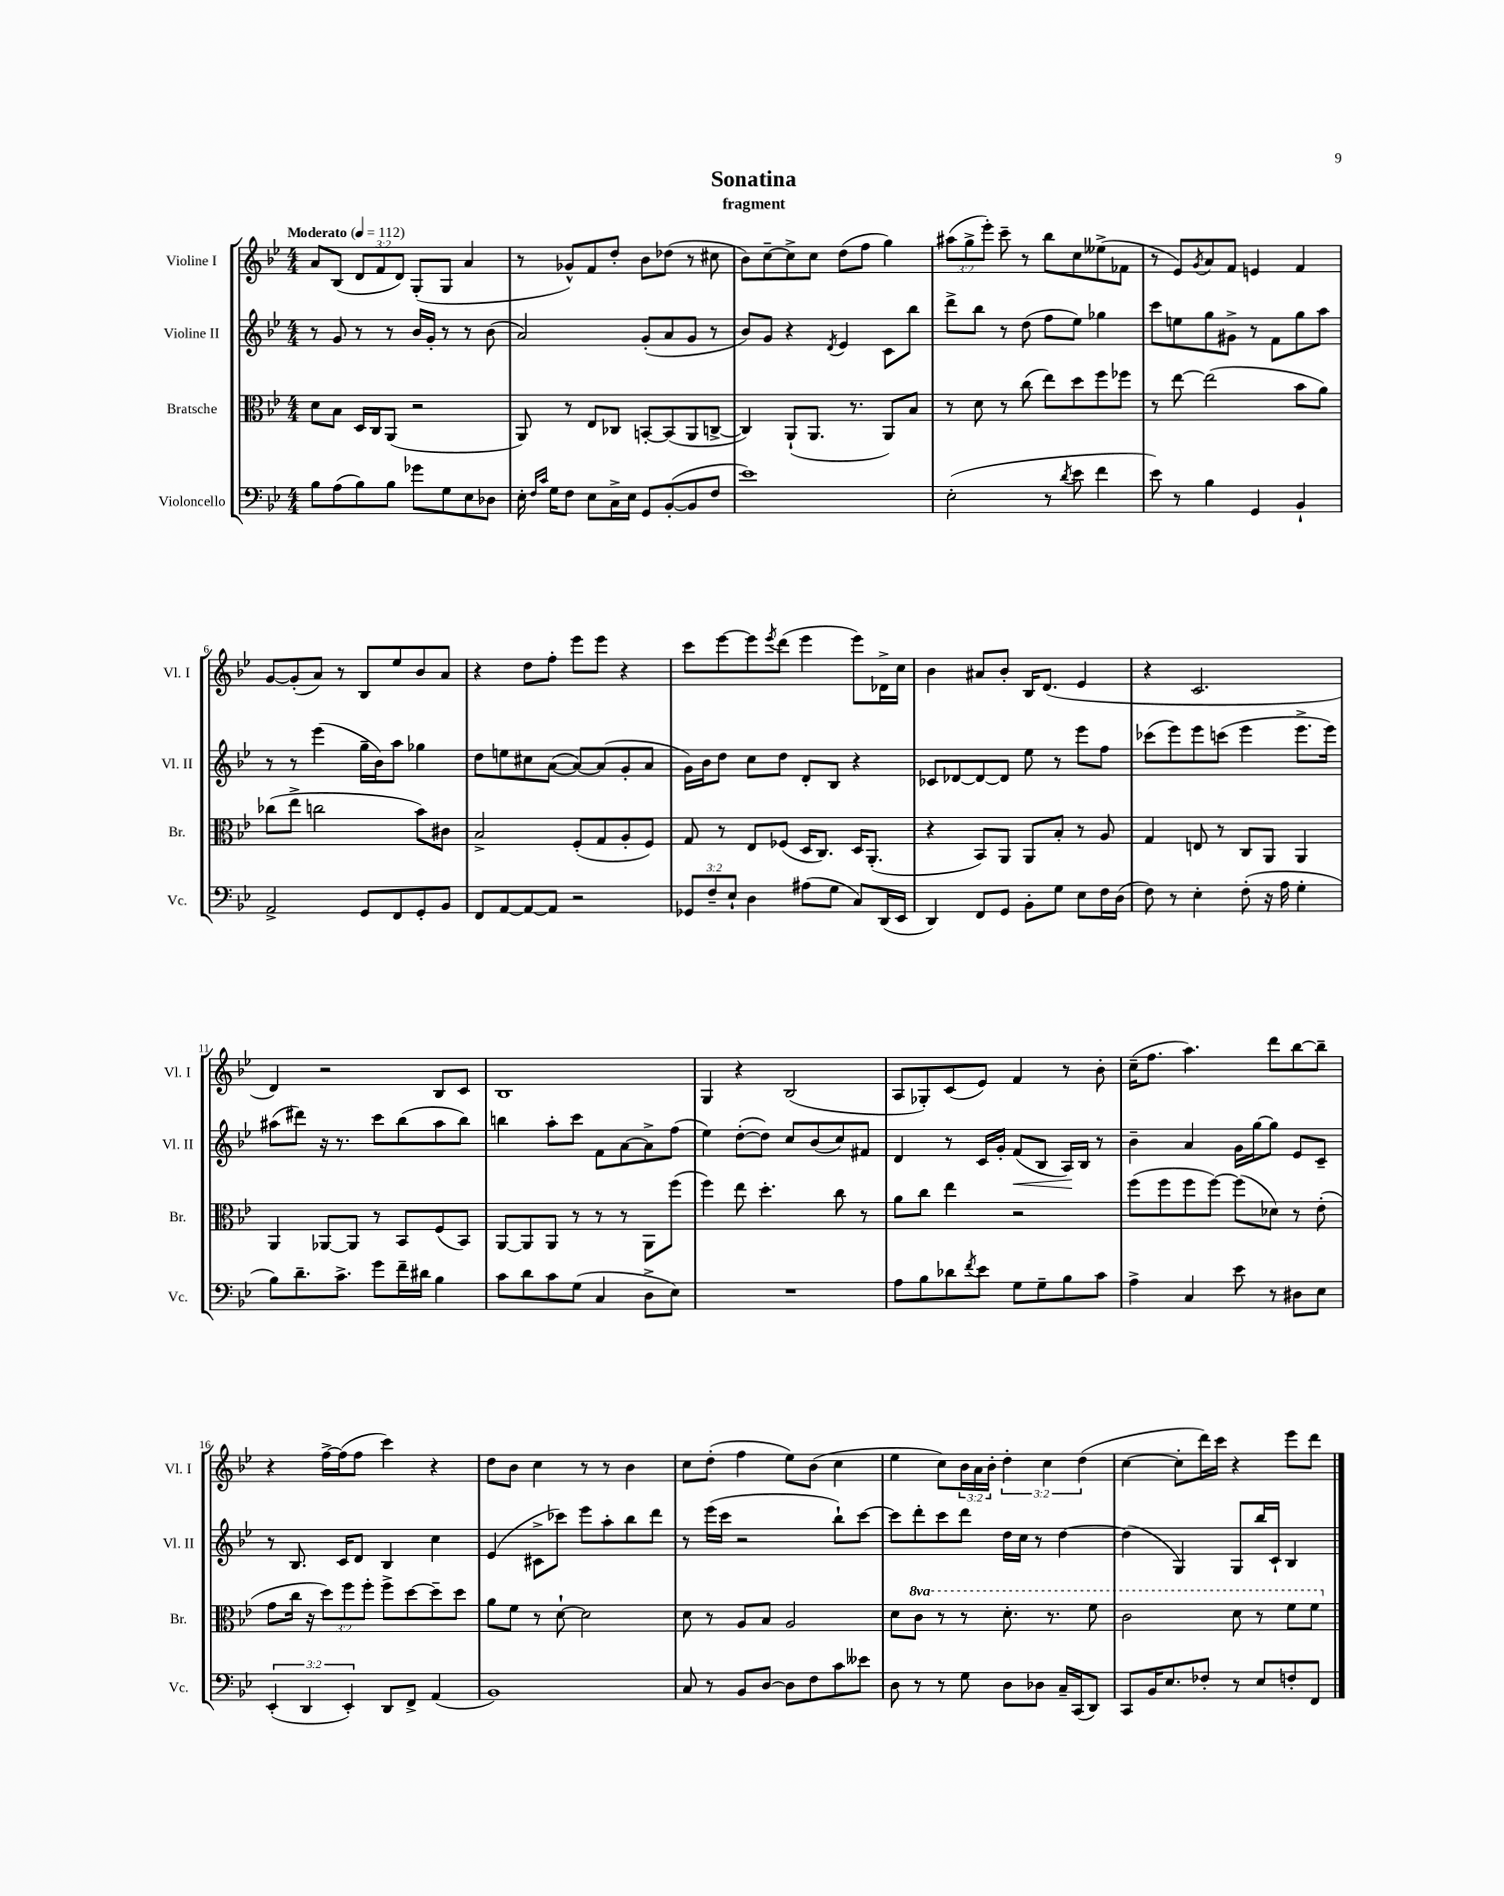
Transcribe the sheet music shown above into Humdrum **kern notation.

**kern	**kern	**kern	**kern
*staff4	*staff3	*staff2	*staff1
*clefF4	*clefC3	*clefG2	*clefG2
*k[b-e-]	*k[b-e-]	*k[b-e-]	*k[b-e-]
*M4/4	*M4/4	*M4/4	*M4/4
*MM112	*MM112	*MM112	*MM112
8B-\L	8d\L	8r	8a/L
(8A\	8B-\J	8g/	(8B-/J
8B-\)	16D/LL	8r	12d/L
.	16C/J	.	.
.	.	.	12f/
8B-\J	(8AA/J	8r	.
.	.	.	12d/J)
8g-\L	2r	16b-/LL	(8G'/L
.	.	16g'/JJ	.
8G\	.	8r	8G/J
8E-\	.	8r	4a/
8D-\J	.	(8b-\	.
=	=	=	=
16E-'\	8AA/)	2a/)	8r
16qqF/LL	.	.	.
16qqc/JJ	.	.	.
16G\LK	.	.	.
8F\J	8r	.	8g-^^/L)
8E-\L	8E-/L	.	8f/
16C^\L	8C-/J	.	8dd'/J
16E-\JJ	.	.	.
8GG/L	[8BB'/L	(8g'/L	8b-\L
([8BB-'/	(8BB/]	8a/	(8dd-\J
8BB-/]	8AA/	8g/J	8r
8F/J	[8C^/J	8r	8cc#\
=	=	=	=
1e-)	4C/])	8b-/L)	8b-\L)
.	.	8g/J	[8cc~\
.	(8AA`/L	4r	8cc^\]
.	8.AA/J	.	8cc\J
.	.	8qd/	.
.	.	4e-/	(8dd\L
.	8.r	.	.
.	.	.	8ff\J
.	8AA/L)	8c\L	4gg\)
.	8B-/J	8bb-\J	.
=	=	=	=
(2E-'\	8r	8ddd^\L	(12aa#\L
.	.	.	12gg^\
.	8d\	8bb-\J	.
.	.	.	12eee-'\J)
.	8r	8r	8ccc~\
.	(8cc\	(8dd\	8r
8r	8ee-\L)	8ff\L	8bb-\L
8qd/	.	.	.
8e-\	8dd\	8ee-\J)	8cc\
4f\	8ff\	4gg-\	(8ee--^\
.	8ff-\J	.	8f-\J
=	=	=	=
8e-\)	8r	8ccc\L	8r
8r	[8ee-\	8ee\	8e-/L)
.	.	.	8qg/
4B-\	(2ee-\]	8gg\	8a/
.	.	8g#^\J	8f/J
4GG/	.	8r	4e/
.	.	8f\L	.
4BB-`/	8b-\L	8gg\	4f/
.	8a\J)	8aa\J	.
=	=	=	=
2AA^/	(8cc-\L	8r	[8g/L
.	8ee-^\J	8r	(8g'/]
.	2cc\	(4eee-\	8a/J)
.	.	.	8r
8GG/L	.	16gg~\LL	8B-/L
.	.	16b-\J)	.
8FF/	.	8aa\J	8ee-/
8GG'/	8b-\L)	4gg-\	8b-/
8BB-/J	8c#\J	.	8a/J
=	=	=	=
8FF/L	2B-^/	8dd\L	4r
[8AA/	.	8ee\	.
8AA/_	.	8cc#\	8dd\L
8AA/]J	.	([8a\J	8ff'\J
2r	(8F'/L	8a/_L)	8eee-\L
.	8G/	(8a/]	8eee-\J
.	8A'/	8g'/	4r
.	8F/J)	8a/J	.
=	=	=	=
12GG-/L	8G/	16g\LL)	8ccc\L
.	.	16b-\J	.
12F~/	.	.	.
.	8r	8dd\J	[8eee-\
12E-`/J	.	.	.
4D\	8E-/L	8cc\L	8eee-\]
.	.	.	8qeee-/
.	(8F-/J	8dd\J	(8ddd\J
(8A#\L	16D/LK	8d'/L	4eee-\
.	8.C/J)	.	.
8G\J	.	8B-/J	.
8C/L)	16D/LK	4r	8eee-\L)
.	(8.AA'/J	.	.
(16DD/L	.	.	16d-^\L
16EE-/JJ	.	.	16cc\JJ
=	=	=	=
4DD/)	4r	8c-/L	4b-\
.	.	[8d-/	.
8FF/L	8BB-/L)	8d-/_	8a#/L
8GG/J	8AA/J	8d-/]J	8b-'/J
8BB-'\L	8AA/L	8ee-\	16B-/LK
.	.	.	(8.d/J
8G\J	8B-'/J	8r	.
8E-\L	8r	8eee-\L	4e-/
16F\L	8A/	8ff\J	.
(16D\JJ	.	.	.
=	=	=	=
8F\)	4G/	(8ccc-\L	4r
8r	.	8eee-\)	.
4E-'\	8E/	8eee-\	2.c/
.	8r	(8ccc\J	.
(8F'\	8C/L	4eee-\	.
16r	8AA/J	.	.
16A\	.	.	.
4G'\	4AA/	8.eee-^\L	.
.	.	16eee-\Jk)	.
=	=	=	=
8B-\L)	4AA/	(8aa#\L	4d/)
8.d~\	.	8ddd#\J)	.
.	[8AA-/L	16r	2r
8.c^\J	.	8.r	.
.	8AA-/]J	.	.
8g\L	8r	8ccc\L	.
16f~\L	8BB-/L	(8bb-\	.
16d#\JJ	.	.	.
4B-\	(8F/	8aa#\	8B-/L
.	8BB-/J)	8bb-\J)	8c/J
=	=	=	=
8c\L	[8AA/L	4bb\	1B-
8d\	8AA/]	.	.
8c\	8AA/J	8aa'\L	.
(8G\J	8r	8ccc\J	.
4C/	8r	8f\L	.
.	8r	[8a\	.
8D^\L	8AA\L	8a^\]	.
8E-\J)	(8ff\J	(8ff\J	.
=	=	=	=
1r	4ff\)	4ee-\)	4G/
.	8ee-\	([8dd'\L	4r
.	4.dd'\	8dd\]J)	.
.	.	8cc/L	(2B-/
.	.	(8b-/	.
.	8cc\	8cc/)	.
.	8r	8f#/J	.
=	=	=	=
8A\L	8a\L	4d/	8A/L
8B-\	8cc\J	.	8G-'/)
8d-\	4ee-\	8r	(8c/
8qf/	.	.	.
8e-\J	.	16c/LL	8e-/J)
.	.	16g'/JJ	.
8G\L	2r	(8f/L	4f/
8G~\	.	8B-/J	.
8B-\	.	16A/LL)	8r
.	.	16B-/JJ	.
8c\J	.	8r	8b-'\
=	=	=	=
4A^\	(8ff\L	4b-~\	(16cc~\LK
.	.	.	8.ff\J
.	8ff\	.	.
4C/	8ff\	4a/	4.aa\)
.	[8ff\J)	.	.
8e-\	(8ff\]L	16g\LL	.
.	.	[16gg\J	.
8r	8d-\J)	8gg\]J	8ddd\L
8D#\L	8r	8e-/L	[8bb-\
8E-\J	(8e-'\	8c~/J	8bb-~\]J
=	=	=	=
(6EE-'/	8g\L	8r	4r
.	16cc\Jk	8.B-/	.
6DD/	.	.	.
.	16r	.	.
.	12dd\L)	.	[16ff^\LL
.	.	16c/LK	(16ff\]J
6EE-'/)	12ff\	.	.
.	.	8d/J	8ff\J
.	12ff'\J	.	.
8DD/L	8ff^\L	4B-/	4ccc\)
8FF^/J	[8dd\	.	.
(4AA/	8dd~\]	4cc\	4r
.	8dd\J	.	.
=	=	=	=
1BB-)	8a\L	(4e-/	8dd\L
.	8f\J	.	8b-\J
.	8r	8c#^\L	4cc\
.	[8d`\	8ccc-\J)	.
.	2d\]	8eee-\L	8r
.	.	8aa'\	8r
.	.	8bb-\	4b-\
.	.	8ddd\J	.
=	=	=	=
8C/	8d\	8r	8cc\L
8r	8r	(16eee-\LL	(8dd'\J
.	.	16ccc\JJ	.
8BB-/L	8A/L	2r	4ff\
[8D/J	8B-/J	.	.
8D\]L	2A/	.	8ee-\L)
8F\	.	.	(8b-\J
8c\	.	8bb-`\L)	4cc\
8e--\J	.	[8ccc\J	.
=	=	=	=
8D\	8d\L	8ccc\]L	4ee-\
8r	8cc\J	8ddd'\	.
8r	8r	8ccc\	8cc\L)
8G\	8r	8ddd\J	24b-\L
.	.	.	24a\
.	.	.	24b-'\JJ
8D\L	8.dd'\	16dd\LL	6dd'\
.	.	16cc\JJ	.
8D-\J	.	8r	.
.	.	.	6cc\
.	8.r	.	.
16C~/LL	.	[4dd\	.
(16CC/J	.	.	.
.	.	.	(6dd\
8DD/J)	8ff\	.	.
=	=	=	=
8CC/L	2cc\	(4dd\]	[4cc\
16BB-/K	.	.	.
8.E-/	.	.	.
.	.	4G/)	8cc'\]L
8F-'/J	.	.	16ddd\L)
.	.	.	16ccc\JJ
8r	8dd\	8G/L	4r
8E-/L	8r	16bb-/L	.
.	.	16c`/JJ	.
8F'/	8ff\L	4B-/	8eee-\L
8FF/J	8ff\J	.	8ddd\J
==	==	==	==
*-	*-	*-	*-
